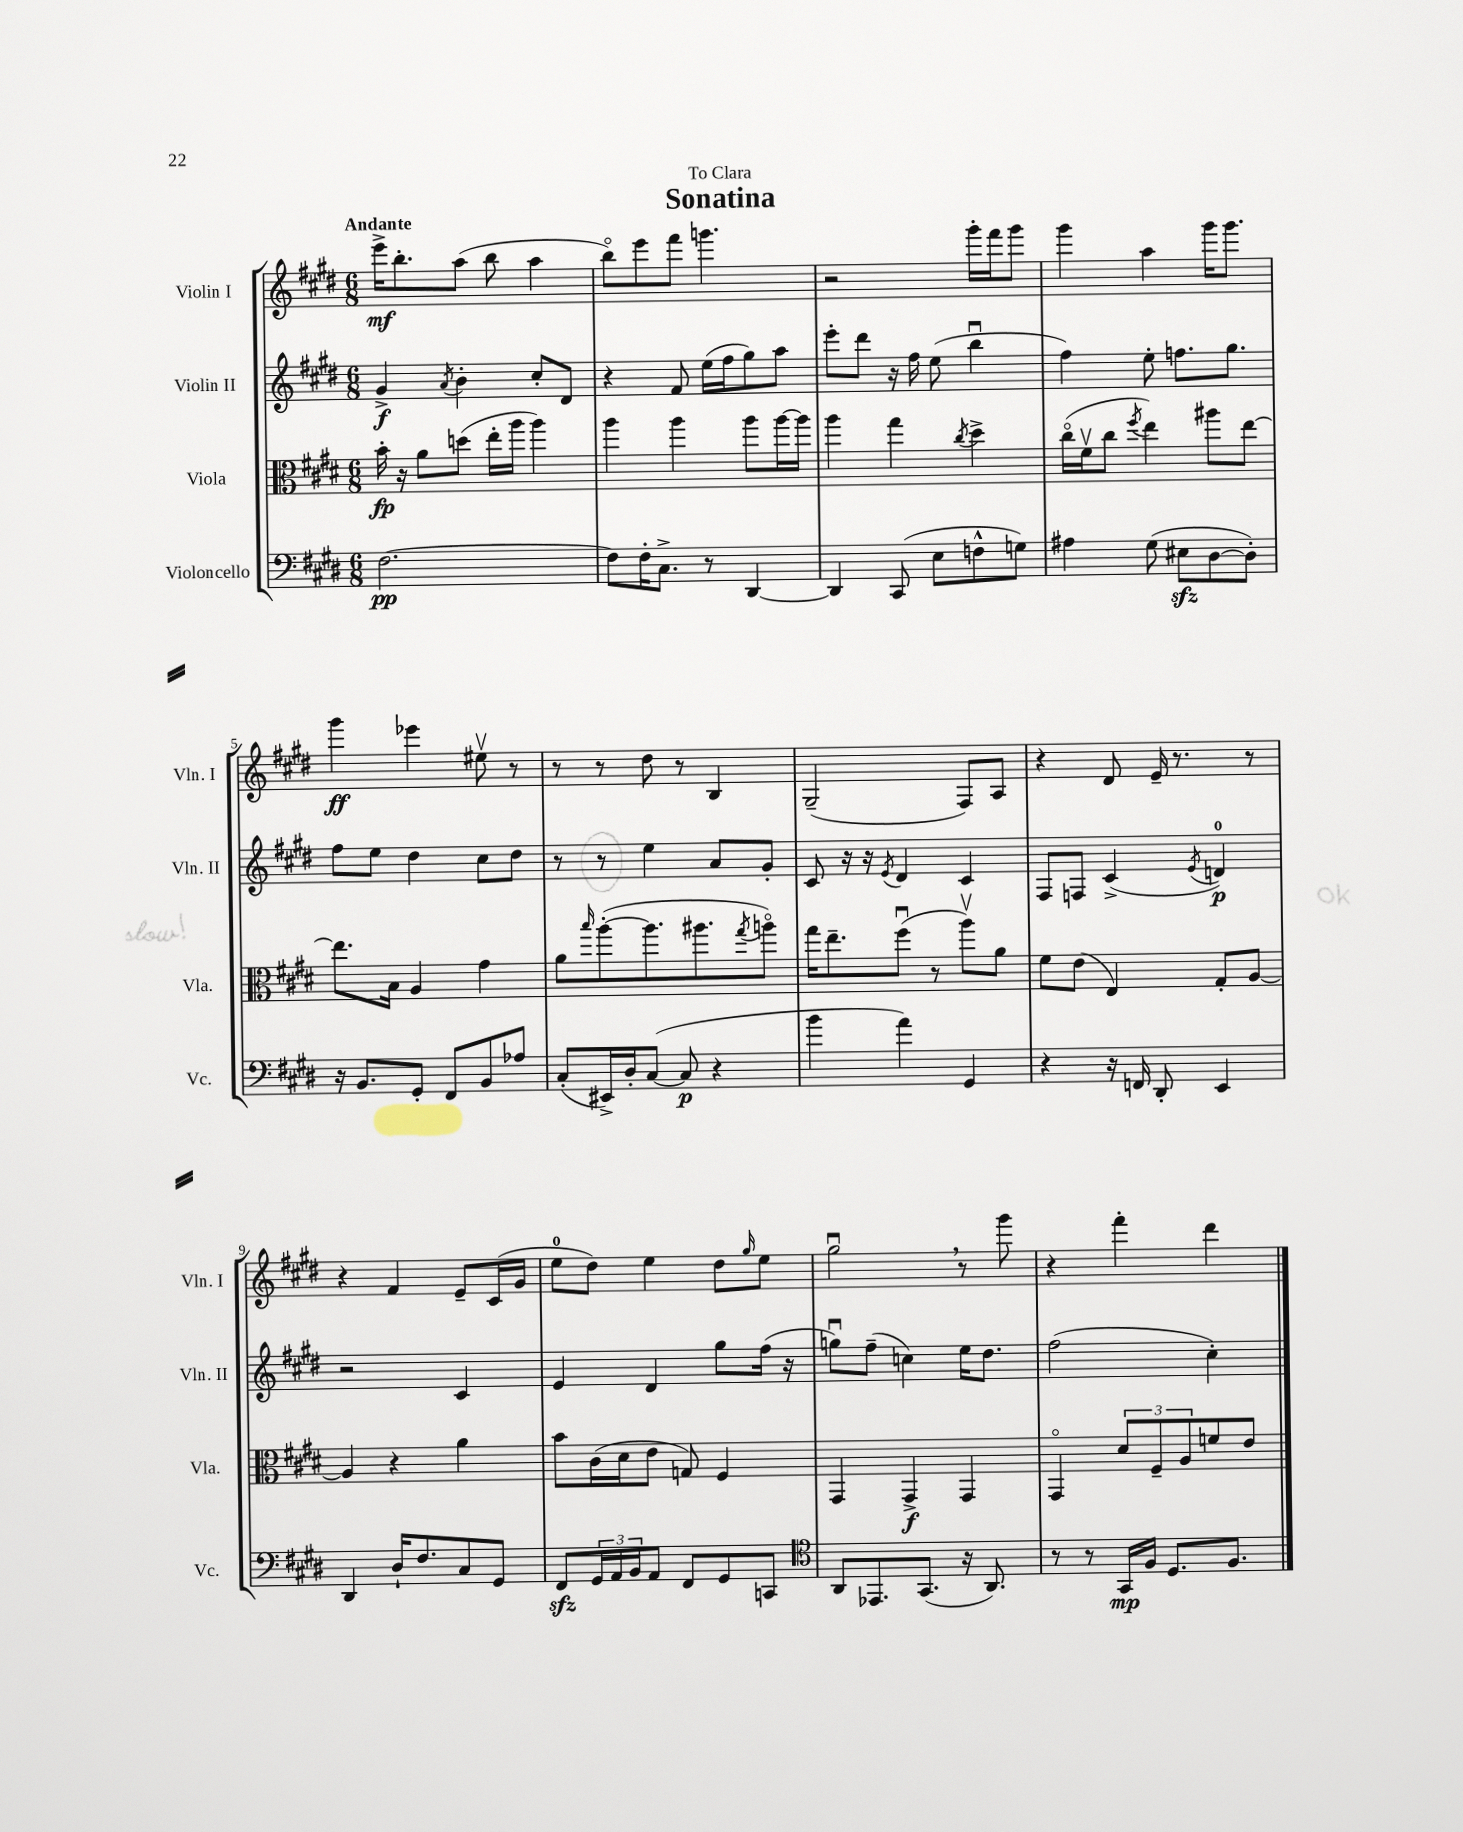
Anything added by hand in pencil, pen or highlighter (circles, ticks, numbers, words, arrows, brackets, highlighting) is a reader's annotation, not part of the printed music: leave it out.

**kern	**kern	**kern	**kern
*staff4	*staff3	*staff2	*staff1
*clefF4	*clefC3	*clefG2	*clefG2
*k[f#c#g#d#]	*k[f#c#g#d#]	*k[f#c#g#d#]	*k[f#c#g#d#]
*M6/8	*M6/8	*M6/8	*M6/8
[2.F#	16b'	4g#^	16eee^
.	16r	.	8.bb'
.	8a	.	.
.	.	8qa	.
.	(8dd	4b'	(8aa
.	16ee'	.	8bb
.	16aa	.	.
.	4aa)	8cc#'	4aa
.	.	8d#	.
=	=	=	=
8F#]	4aa	4r	8bbo)
16F#'	.	.	8eee
8.C#^	.	.	.
.	4aa	8f#	8fff#
8r	.	(16ee	4.ggg
.	.	16ff#	.
[4DD#	8aa	8gg#)	.
.	[16aa	8aa	.
.	16aa]	.	.
=	=	=	=
4DD#]	4aa	8eee'	2r
.	.	8ddd#	.
(8CC#	4gg#	16r	.
.	.	16ff#	.
8E	.	(8ee	.
.	8qcc#	.	.
8F^^	4dd#^	4bbu	16ggg#'
.	.	.	16fff#
8G)	.	.	8ggg#
=	=	=	=
4A#	(16cc#o	4ff#)	4ggg#
.	16f#v	.	.
.	8cc#	.	.
.	8qff#	.	.
(8G#	4ee)	8ee'	4aa
8E#	.	8.ff	.
[8D#	8aa#	.	16ggg#
.	.	8.gg#	8.ggg#
8D#'])	[8ee	.	.
=	=	=	=
16r	8.ee]	8ff#	4ggg#
8.BB	.	.	.
.	.	8ee	.
.	16B	.	.
8GG#'	4A	4dd#	4eee-
8FF#	.	.	.
8BB	4g#	8cc#	8ee#v
8A-	.	8dd#	8r
=	=	=	=
(8C#'	8a	8r	8r
.	16qqbb	.	.
16EE#^)	([8aa'	8r	8r
16D#'	.	.	.
([8C#	8.aa]	4ee	8dd#
8C#]	.	.	8r
.	8.aa#	.	.
4r	.	8a	4B
.	8qgg#	.	.
.	8aao)	8g#'	.
=	=	=	=
4b	16gg#	8c#	(2G#~
.	8.ee~	.	.
.	.	16r	.
.	.	16r	.
.	.	8qe	.
4a)	(8ff#u	4d#	.
.	8r	.	.
4GG#	8aav)	4c#	8F#)
.	8a	.	8A
=	=	=	=
4r	8f#	8F#	4r
.	(8e	8F	.
16r	4E)	(4c#^	8d#
16FF	.	.	.
8DD#'	.	.	16e~
.	.	.	8.r
.	.	8qe	.
4EE	8G#'	4d)	.
.	[8A	.	8r
=	=	=	=
4DD#	4A]	2r	4r
16D#`	4r	.	4f#
8.F#	.	.	.
8C#	4a	4c#	8e~
8GG#	.	.	(16c#
.	.	.	16g#
=	=	=	=
8FF#	8b	4e	8ee
24GG#	(16c#	.	8dd#)
24AA	.	.	.
.	16d#	.	.
24BB	.	.	.
8AA	8e	4d#	4ee
8FF#	8G)	.	.
8GG#	4F#	8gg#	8dd#
.	.	.	16qqgg#
8CC	.	(16ff#	8ee
.	.	16r	.
=	=	=	=
*clefC4	*	*	*
8AA	4GG#	8ggu)	2gg#u
8.EE-	.	(8ff#~	.
.	4GG#^	4cc)	.
(8.GG#	.	.	.
16r	4GG#	16ee	8r
8.AA)	.	8.dd#	.
.	.	.	8ggg#
=	=	=	=
8r	4GG#o	(2ff#	4r
8r	.	.	.
16GG#	12d#	.	4fff#'
16F#	.	.	.
.	12F#~	.	.
8.D#	.	.	.
.	12A	.	.
.	8f	4cc#')	4ddd#
8.F#	.	.	.
.	8e	.	.
==	==	==	==
*-	*-	*-	*-
